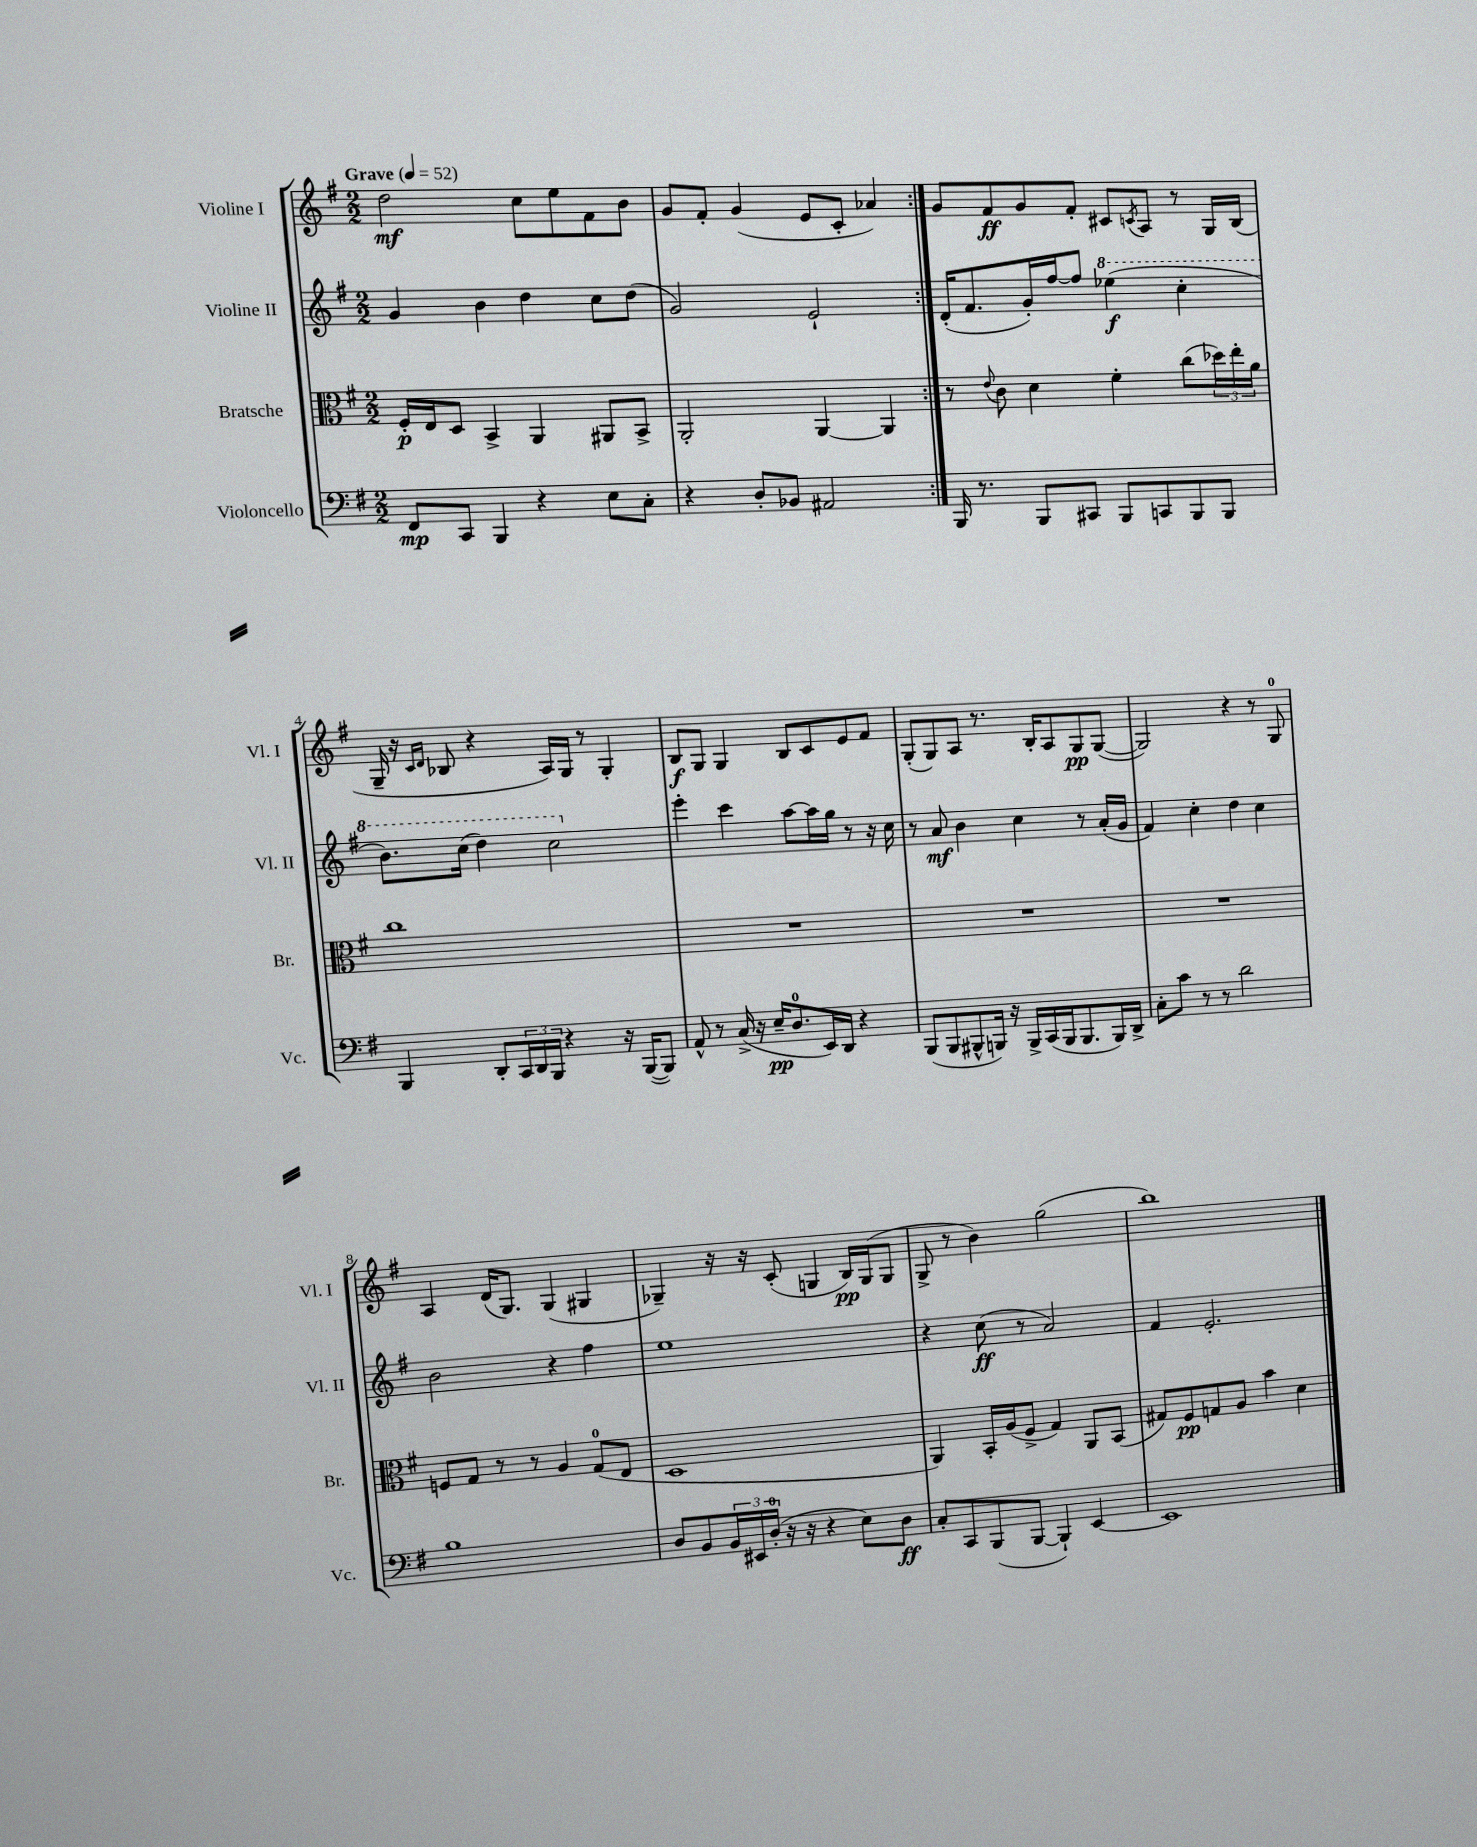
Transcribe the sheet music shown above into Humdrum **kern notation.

**kern	**dynam	**kern	**dynam	**kern	**dynam	**kern	**dynam
*part4	*part4	*part3	*part3	*part2	*part2	*part1	*part1
*staff4	*staff4	*staff3	*staff3	*staff2	*staff2	*staff1	*staff1
*I"Violoncello	*	*I"Bratsche	*	*I"Violine II	*	*I"Violine I	*
*I'Vc.	*	*I'Br.	*	*I'Vl. II	*	*I'Vl. I	*
*clefF4	*	*clefC3	*	*clefG2	*	*clefG2	*
*k[f#]	*	*k[f#]	*	*k[f#]	*	*k[f#]	*
*M2/2	*	*M2/2	*	*M2/2	*	*M2/2	*
*MM52	*	*MM52	*	*MM52	*	*MM52	*
=1	=1	=1	=1	=1	=1	=1	=1
!	!	!	!	!	!	!LO:TX:a:B:t=Grave	!
8FF#/L	mp	16F#'/LL	p	4g/	.	2dd\	mf
.	.	16E/J	.	.	.	.	.
8CC/J	.	8D/J	.	.	.	.	.
4BBB/	.	4BB^/	.	4b\	.	.	.
4r	.	4AA/	.	4dd\	.	8cc\L	.
.	.	.	.	.	.	8ee\	.
8E\L	.	8AA#X/L	.	8cc\L	.	8f#\	.
8C'\J	.	8BB^/J	.	(8dd\J	.	8b\J	.
=2	=2	=2	=2	=2	=2	=2	=2
4r	.	2AA'/	.	2g/)	.	8g/L	.
.	.	.	.	.	.	8f#'/J	.
8D'/L	.	.	.	.	.	(4g/	.
8BB-X/J	.	.	.	.	.	.	.
2AA#X/	.	[4AA/	.	2e`/	.	8e/L	.
.	.	.	.	.	.	8c'/J	.
.	.	4AA/]	.	.	.	4a-X/)	.
=3:|!	=3:|!	=3:|!	=3:|!	=3:|!	=3:|!	=3:|!	=3:|!
16BBB/	.	8r	.	(16d'/KL	.	8g/L	.
8.r	.	.	.	8.f#/	.	.	.
.	.	8qqe/	.	.	.	.	.
.	.	8c\	.	.	.	8f#/	ff
8BBB/L	.	4d\	.	16g'/L)	.	8g/	.
.	.	.	.	[16ff#/J	.	.	.
8CC#X/J	.	.	.	8ff#/J]	.	8f#'/J	.
*	*	*	*	*8va	*	*	*
8BBB/L	.	4f#'\	.	(4eee-X\	f	8c#X/L	.
.	.	.	.	.	.	8qcn/	.
8CCn/	.	.	.	.	.	8A/J	.
8BBB/	.	(8cc\L	.	4ccc'\	.	8r	.
8BBB/J	.	24dd-X\L)	.	.	.	16G/LL	.
.	.	24ee'\	.	.	.	.	.
.	.	.	.	.	.	(16B/JJ	.
.	.	24a\JJ	.	.	.	.	.
!!LO:LB:g=z
=4	=4	=4	=4	=4	=4	=4	=4
4BBB/	.	1cc	.	8.bb\L)	.	16G~/	.
.	.	.	.	.	.	16r	.
.	.	.	.	.	.	16qqc/LL	.
.	.	.	.	.	.	16qqd/JJ	.
.	.	.	.	.	.	8B-X/	.
.	.	.	.	(16ccc\Jk	.	.	.
8DD'/L	.	.	.	4ddd\)	.	4r	.
24CC/L	.	.	.	.	.	.	.
24DD/	.	.	.	.	.	.	.
24BBB/JJ	.	.	.	.	.	.	.
4r	.	.	.	2ccc\	.	16A/LL)	.
.	.	.	.	.	.	16G/JJ	.
.	.	.	.	.	.	8r	.
16r	.	.	.	.	.	4G'/	.
([16BBB/KL	.	.	.	.	.	.	.
8BBB/J])	.	.	.	.	.	.	.
=5	=5	=5	=5	=5	=5	=5	=5
*	*	*	*	*X8va	*	*	*
8AA^^/	.	1r	.	4eee'\	.	8B/L	f
8r	.	.	.	.	.	8G/J	.
(16C^/	.	.	.	4ccc\	.	4G/	.
16r	.	.	.	.	.	.	.
16E~/KL	pp	.	.	.	.	.	.
8.D/	.	.	.	.	.	.	.
.	.	.	.	[8aa\L	.	8B/L	.
16EE/L)	.	.	.	16aa\L]	.	8c/	.
16DD/JJ	.	.	.	16gg\JJ	.	.	.
4r	.	.	.	8r	.	8e/	.
.	.	.	.	16r	.	8f#/J	.
.	.	.	.	16cc\	.	.	.
=6	=6	=6	=6	=6	=6	=6	=6
(8BBB/L	.	1r	.	8r	.	(8G'/L	.
8BBB/	.	.	.	8a/	mf	8G/)	.
8BBB#X^^/	.	.	.	4b\	.	8A/J	.
16BBBn/Jk)	.	.	.	.	.	8.r	.
16r	.	.	.	.	.	.	.
16BBB^/LL	.	.	.	4cc\	.	.	.
(16CC/	.	.	.	.	.	16B'/KL	.
16BBB/J	.	.	.	.	.	8A/	.
8.BBB/	.	.	.	.	.	.	.
.	.	.	.	8r	.	8G/	pp
16BBB/L)	.	.	.	(16a'/LL	.	([8G/J	.
16DD^/JJ	.	.	.	16g/JJ	.	.	.
=7	=7	=7	=7	=7	=7	=7	=7
8C'\L	.	1r	.	4f#/)	.	2G/])	.
8c\J	.	.	.	.	.	.	.
8r	.	.	.	4cc'\	.	.	.
8r	.	.	.	.	.	.	.
2d\	.	.	.	4dd\	.	4r	.
.	.	.	.	4cc\	.	8r	.
.	.	.	.	.	.	8G/	.
!!LO:LB:g=z
=8	=8	=8	=8	=8	=8	=8	=8
1B	.	8Fn/L	.	2b\	.	4A/	.
.	.	8G/J	.	.	.	.	.
.	.	8r	.	.	.	(16d/KL	.
.	.	.	.	.	.	8.G/J)	.
.	.	8r	.	.	.	.	.
.	.	4A/	.	4r	.	(4G/	.
.	.	(8G/L	.	4ff#\	.	4G#X/	.
.	.	8E/J	.	.	.	.	.
=9	=9	=9	=9	=9	=9	=9	=9
8D/L	.	1D	.	1ee	.	4G-X~/)	.
8BB/	.	.	.	.	.	.	.
24BB/L	.	.	.	.	.	16r	.
24EE#X/	.	.	.	.	.	.	.
.	.	.	.	.	.	16r	.
(24D'/JJ	.	.	.	.	.	.	.
16r	.	.	.	.	.	(8c'/	.
16r	.	.	.	.	.	.	.
4r	.	.	.	.	.	4Gn/	.
8E\L)	.	.	.	.	.	16B/LL)	pp
.	.	.	.	.	.	(16G/J	.
8D\J	ff	.	.	.	.	8G/J	.
=10	=10	=10	=10	=10	=10	=10	=10
8C'/L	.	4AA/)	.	4r	.	8G^/	.
8CC/	.	.	.	.	.	8r	.
(8BBB/	.	16BB'/LL	.	(8cc\	ff	4b\)	.
.	.	(16A/J	.	.	.	.	.
[8BBB/J	.	8F#^/J	.	8r	.	.	.
4BBB`/])	.	4G/)	.	2a/)	.	(2gg\	.
[4EE/	.	8AA/L	.	.	.	.	.
.	.	(8BB/J	.	.	.	.	.
=11	=11	=11	=11	=11	=11	=11	=11
1EE]	.	8G#X/L)	.	4f#/	.	1bb)	.
.	.	8F#/	pp	.	.	.	.
.	.	8Gn/	.	2.e'/	.	.	.
.	.	8A/J	.	.	.	.	.
.	.	4b\	.	.	.	.	.
.	.	4d\	.	.	.	.	.
==	==	==	==	==	==	==	==
*-	*-	*-	*-	*-	*-	*-	*-
